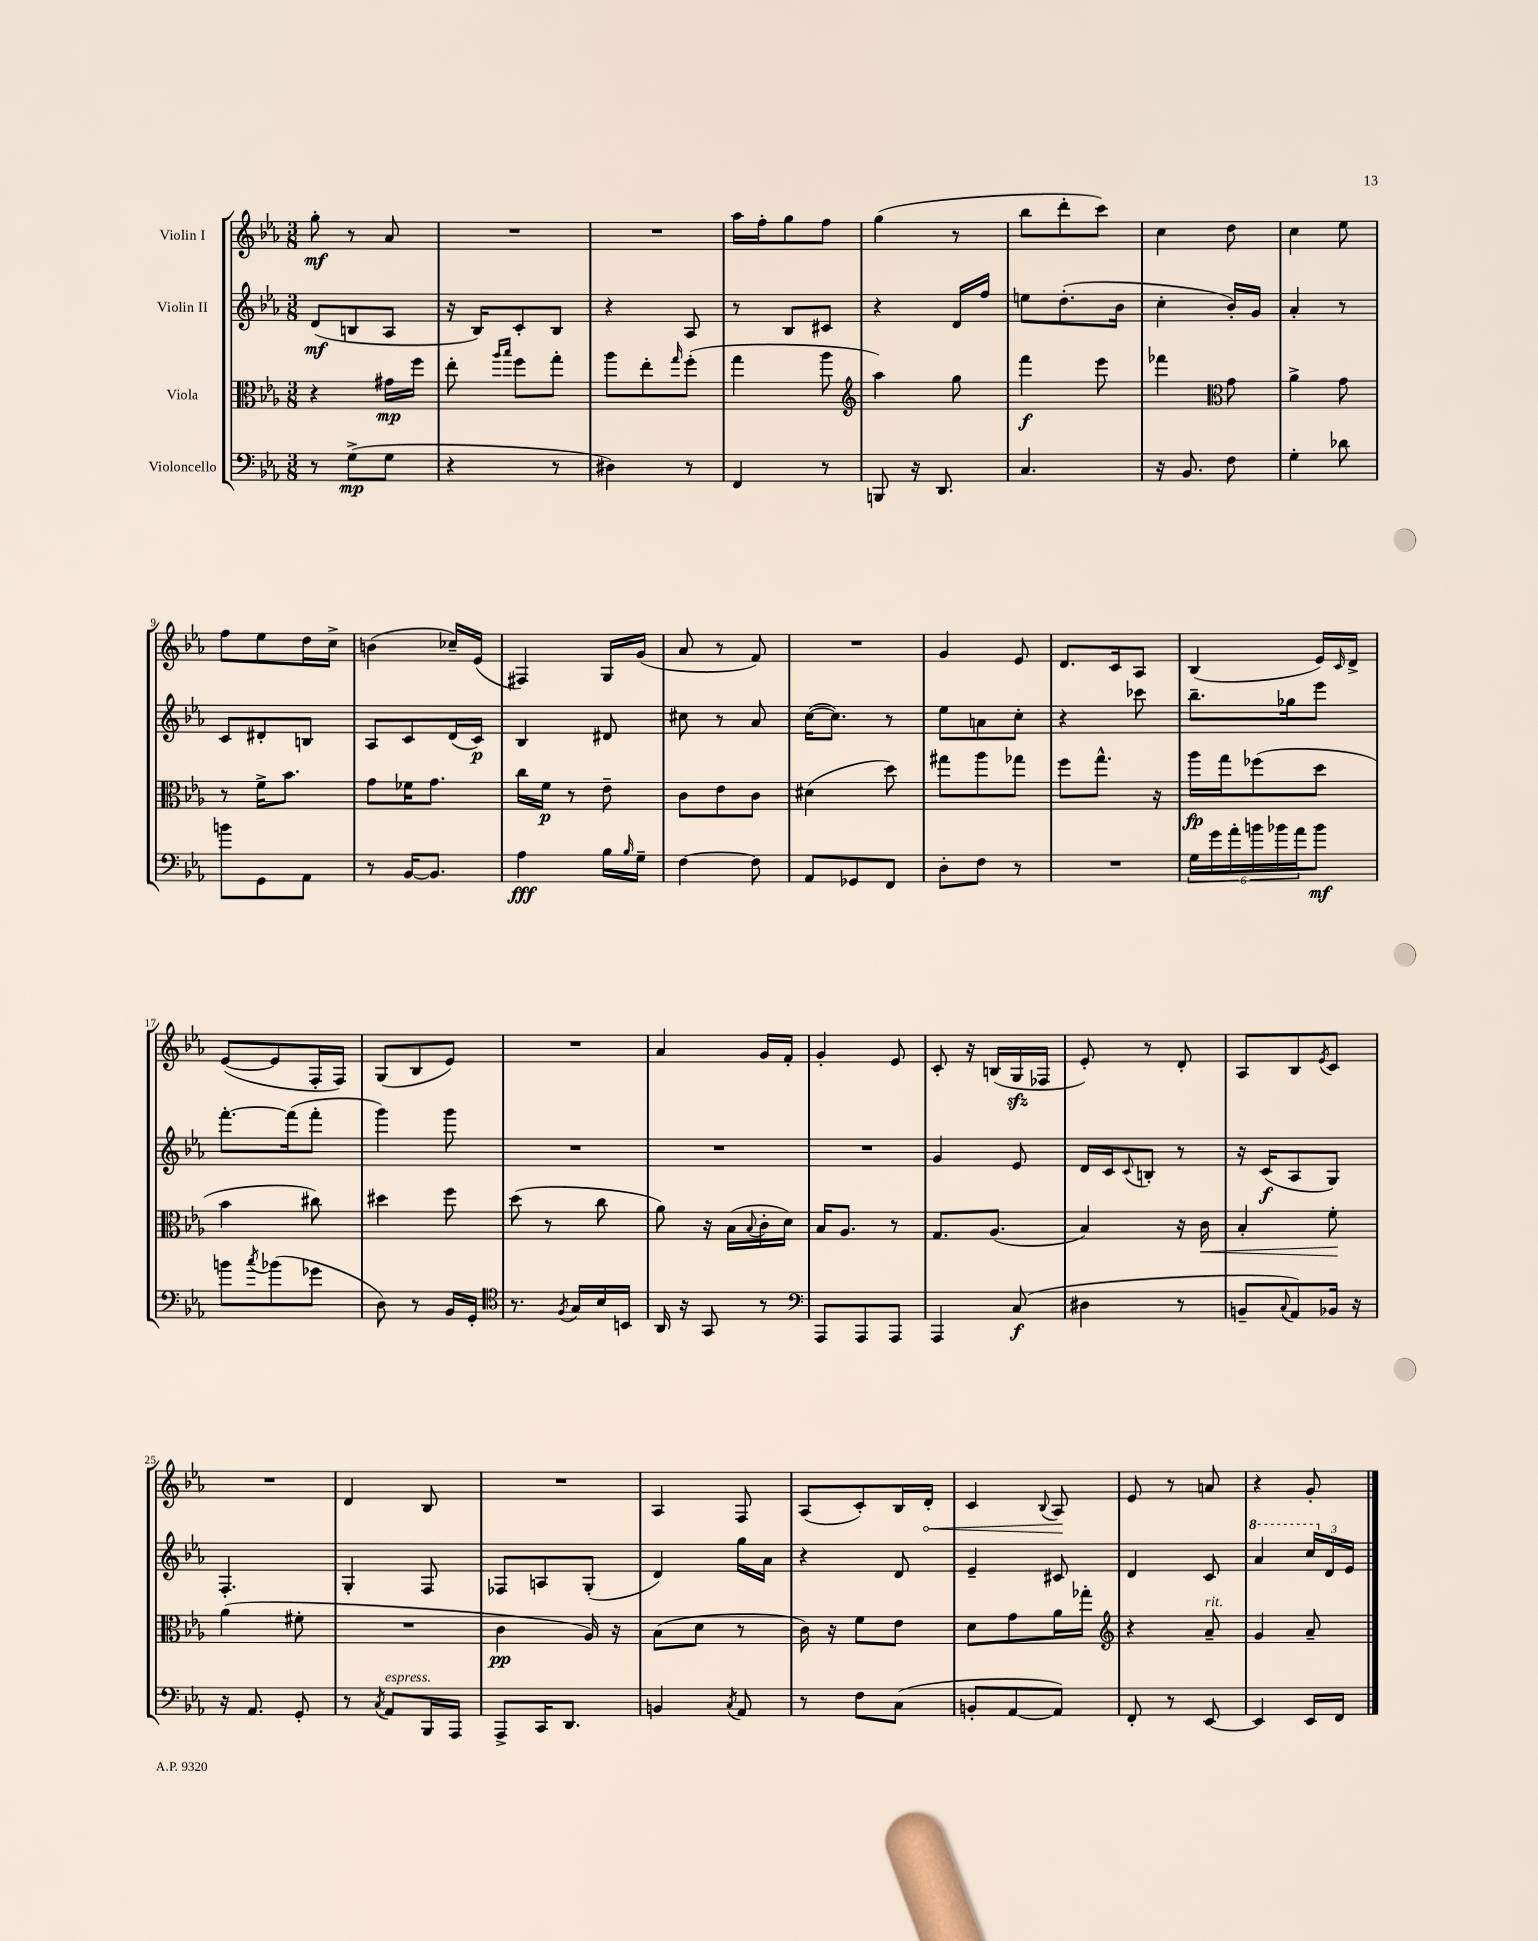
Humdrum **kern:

**kern	**dynam	**kern	**dynam	**kern	**dynam	**kern	**dynam
*part4	*part4	*part3	*part3	*part2	*part2	*part1	*part1
*staff4	*staff4	*staff3	*staff3	*staff2	*staff2	*staff1	*staff1
*I"Violoncello	*	*I"Viola	*	*I"Violin II	*	*I"Violin I	*
*clefF4	*	*clefC3	*	*clefG2	*	*clefG2	*
*k[b-e-a-]	*	*k[b-e-a-]	*	*k[b-e-a-]	*	*k[b-e-a-]	*
*M3/8	*	*M3/8	*	*M3/8	*	*M3/8	*
=1	=1	=1	=1	=1	=1	=1	=1
8r	.	4r	.	(8d/L	mf	8gg'\	mf
(8G^\L	mp	.	.	8Bn/	.	8r	.
8G\J	.	16g#X\LL	mp	8A-/J	.	8a-/	.
.	.	16ff\JJ	.	.	.	.	.
=2	=2	=2	=2	=2	=2	=2	=2
4r	.	8ee-'\	.	16r	.	4.r	.
.	.	.	.	16B-/KL)	.	.	.
.	.	16qqaa-/LL	.	.	.	.	.
.	.	16qqbb-/JJ	.	.	.	.	.
.	.	8ff\L	.	8c'/	.	.	.
8r	.	8gg'\J	.	8B-/J	.	.	.
=3	=3	=3	=3	=3	=3	=3	=3
4D#X\)	.	8aa-\L	.	4r	.	4.r	.
.	.	8ee-'\	.	.	.	.	.
.	.	16qqgg/	.	.	.	.	.
8r	.	(8ff'\J	.	8A-/	.	.	.
=4	=4	=4	=4	=4	=4	=4	=4
4FF/	.	4gg\	.	8r	.	16aa-\LL	.
.	.	.	.	.	.	16ff'\J	.
.	.	.	.	8B-/L	.	8gg\	.
8r	.	8aa-\	.	8c#X/J	.	8ff\J	.
=5	=5	=5	=5	=5	=5	=5	=5
*	*	*clefG2	*	*	*	*	*
8BBBn/	.	4aa-\)	.	4r	.	(4gg\	.
16r	.	.	.	.	.	.	.
8.DD/	.	.	.	.	.	.	.
.	.	8gg\	.	16d/LL	.	8r	.
.	.	.	.	16ff/JJ	.	.	.
=6	=6	=6	=6	=6	=6	=6	=6
4.C/	.	4fff\	f	8een\L	.	8bb-\L	.
.	.	.	.	(8.dd'\	.	8ddd'\	.
.	.	8eee-\	.	.	.	8ccc\J)	.
.	.	.	.	16b-\Jk	.	.	.
=7	=7	=7	=7	=7	=7	=7	=7
16r	.	4fff-X\	.	4cc'\	.	4cc\	.
8.BB-/	.	.	.	.	.	.	.
*	*	*clefC3	*	*	*	*	*
8F\	.	8g\	.	16b-'/LL)	.	8dd\	.
.	.	.	.	16g/JJ	.	.	.
=8	=8	=8	=8	=8	=8	=8	=8
4G'\	.	4a-^\	.	4a-'/	.	4cc\	.
8d-X\	.	8g\	.	8r	.	8ee-\	.
!!LO:LB:g=z
=9	=9	=9	=9	=9	=9	=9	=9
8bn\L	.	8r	.	8c/L	.	8ff\L	.
8GG\	.	16f^\KL	.	8d#X'/	.	8ee-\	.
.	.	8.b-\J	.	.	.	.	.
8AA-\J	.	.	.	8Bn/J	.	16dd\L	.
.	.	.	.	.	.	16cc^\JJ	.
=10	=10	=10	=10	=10	=10	=10	=10
8r	.	8g\L	.	8A-/L	.	(4bn\	.
[16BB-/KL	.	16f-X\K	.	8c/	.	.	.
8.BB-/J]	.	8.g\J	.	.	.	.	.
.	.	.	.	(16d/L	.	16cc-X~/LL)	.
.	.	.	.	16c/JJ)	p	(16e-/JJ	.
=11	=11	=11	=11	=11	=11	=11	=11
4A-\	fff	16cc\LL	.	4B-/	.	4F#X/)	.
.	.	16f\JJ	p	.	.	.	.
.	.	8r	.	.	.	.	.
16B-\LL	.	8e-~\	.	8d#X/	.	16G/LL	.
16qqB-/	.	.	.	.	.	.	.
16G~\JJ	.	.	.	.	.	(16g/JJ	.
=12	=12	=12	=12	=12	=12	=12	=12
[4F\	.	8c\L	.	8cc#X\	.	8a-/	.
.	.	8e-\	.	8r	.	8r	.
8F\]	.	8c\J	.	8a-/	.	8f/)	.
=13	=13	=13	=13	=13	=13	=13	=13
8AA-/L	.	(4d#X\	.	([16cc\KL	.	4.r	.
.	.	.	.	8.cc\J])	.	.	.
8GG-X/	.	.	.	.	.	.	.
8FF/J	.	8dd\)	.	8r	.	.	.
=14	=14	=14	=14	=14	=14	=14	=14
8D'\L	.	8gg#X\L	.	8ee-\L	.	4g/	.
8F\J	.	8aa-\	.	8an\	.	.	.
8r	.	8gg-X\J	.	8cc'\J	.	8e-/	.
=15	=15	=15	=15	=15	=15	=15	=15
4.r	.	8ff\L	.	4r	.	8.d/L	.
.	.	8.gg^^\J	.	.	.	.	.
.	.	.	.	.	.	16c/k	.
.	.	.	.	8ccc-X\	.	8A-/J	.
.	.	16r	.	.	.	.	.
=16	=16	=16	=16	=16	=16	=16	=16
24G\LL	.	16aa-\LL	fp	8.bb-~\L	.	(4B-/	.
24g\	.	.	.	.	.	.	.
.	.	16gg\J	.	.	.	.	.
24a-'\	.	.	.	.	.	.	.
24bn\	.	(8ff-X\	.	.	.	.	.
24b-X\	.	.	.	.	.	.	.
.	.	.	.	16gg-X\k	.	.	.
24a-\J	.	.	.	.	.	.	.
8b-\J	mf	8dd\J	.	8eee-\J	.	16e-/LL)	.
.	.	.	.	.	.	16qqc/	.
.	.	.	.	.	.	16d^/JJ	.
!!LO:LB:g=z
=17	=17	=17	=17	=17	=17	=17	=17
8bn\L	.	4b-\	.	[8.fff'\L	.	([8e-/L	.
8qcc/	.	.	.	.	.	.	.
(8b-X\	.	.	.	.	.	8e-/]	.
.	.	.	.	(16fff\k]	.	.	.
8g-X\J	.	8cc#X\)	.	8fff'\J	.	16F'/L	.
.	.	.	.	.	.	16F/JJ)	.
=18	=18	=18	=18	=18	=18	=18	=18
8D\)	.	4dd#X\	.	4ggg\)	.	(8G/L	.
8r	.	.	.	.	.	8B-/	.
16BB-/LL	.	8ff\	.	8ggg\	.	8e-/J)	.
16GG'/JJ	.	.	.	.	.	.	.
=19	=19	=19	=19	=19	=19	=19	=19
*clefC4	*	*	*	*	*	*	*
8.r	.	(8dd\	.	4.r	.	4.r	.
.	.	8r	.	.	.	.	.
8qF/	.	.	.	.	.	.	.
16G/LL	.	.	.	.	.	.	.
16B-/	.	8cc\	.	.	.	.	.
16BBn/JJ	.	.	.	.	.	.	.
=20	=20	=20	=20	=20	=20	=20	=20
16AA-/	.	8a-\)	.	4.r	.	4a-/	.
16r	.	.	.	.	.	.	.
8GG/	.	16r	.	.	.	.	.
.	.	(16B-\LL	.	.	.	.	.
.	.	8qqB-/	.	.	.	.	.
8r	.	16c'\	.	.	.	16g/LL	.
.	.	16d\JJ)	.	.	.	16f'/JJ	.
=21	=21	=21	=21	=21	=21	=21	=21
*clefF4	*	*	*	*	*	*	*
8AAA-/L	.	16B-/KL	.	4.r	.	4g'/	.
.	.	8.A-/J	.	.	.	.	.
8AAA-/	.	.	.	.	.	.	.
8AAA-/J	.	8r	.	.	.	8e-/	.
=22	=22	=22	=22	=22	=22	=22	=22
4AAA-/	.	8.G/L	.	4g/	.	8c'/	.
.	.	.	.	.	.	16r	.
.	.	(8.A-/J	.	.	.	(16Bn/LL	.
(8C/	f	.	.	8e-/	.	16Gzz/	.
.	.	.	.	.	.	16F-X/JJ	.
=23	=23	=23	=23	=23	=23	=23	=23
4D#X\	.	4B-/)	.	16d/LL	.	8e-'/)	.
.	.	.	.	16c/J	.	.	.
.	.	.	.	8qqc/	.	.	.
.	.	.	.	8Bn'/J	.	8r	.
8r	.	16r	.	8r	.	8d'/	.
!	!	!	!LO:HP:b	!	!	!	!
.	.	16c\	<	.	.	.	.
=24	=24	=24	=24	=24	=24	=24	=24
8BBn~/L	.	4B-'/	.	16r	.	8A-/L	.
.	.	.	.	(16c/KL	f	.	.
8qqC/	.	.	.	.	.	.	.
8AA-/)	.	.	.	8A-/	.	8B-/	.
.	.	.	.	.	.	8qe-/	.
16BB-X/Jk	.	8f'\	.	8G/J)	.	8c/J	.
16r	.	.	.	.	.	.	.
.	.	.	[	.	.	.	.
!!LO:LB:g=z
=25	=25	=25	=25	=25	=25	=25	=25
16r	.	(4a-\	.	4.F'/	.	4.r	.
8.AA-/	.	.	.	.	.	.	.
8GG'/	.	8f#X'\	.	.	.	.	.
=26	=26	=26	=26	=26	=26	=26	=26
8r	.	4.r	.	4G'/	.	4d/	.
8qC/	.	.	.	.	.	.	.
!LO:TX:a:i:t=espress.	!	!	!	!	!	!	!
8AA-/L	.	.	.	.	.	.	.
16BBB-/L	.	.	.	8F/	.	8B-/	.
16AAA-/JJ	.	.	.	.	.	.	.
=27	=27	=27	=27	=27	=27	=27	=27
8AAA-^/L	.	4c\	pp	8F-X/L	.	4.r	.
16CC/K	.	.	.	8An/	.	.	.
8.DD/J	.	.	.	.	.	.	.
.	.	16A-/)	.	(8G'/J	.	.	.
.	.	16r	.	.	.	.	.
=28	=28	=28	=28	=28	=28	=28	=28
4BBn/	.	(8B-\L	.	4d/)	.	4A-/	.
.	.	8d\J	.	.	.	.	.
8qC/	.	.	.	.	.	.	.
8AA-/	.	8r	.	16gg\LL	.	8F/	.
.	.	.	.	16a-\JJ	.	.	.
=29	=29	=29	=29	=29	=29	=29	=29
8r	.	16c\)	.	4r	.	(8A-/L	.
.	.	16r	.	.	.	.	.
8F\L	.	8f\L	.	.	.	8c'/)	.
(8C\J	.	8e-\J	.	8d/	.	16B-/L	.
!	!	!	!	!	!	!	!LO:HP:b
.	.	.	.	.	.	16d'/JJ	<
=30	=30	=30	=30	=30	=30	=30	=30
8BBn'/L	.	8d\L	.	4e-~/	.	4c/	.
[8AA-/	.	8g\	.	.	.	.	.
.	.	.	.	.	.	8qqB-/	.
8AA-/J])	.	16a-\L	.	8c#X/	.	8A-/	.
.	.	16gg-X'\JJ	.	.	.	.	.
.	.	.	.	.	.	.	[
=31	=31	=31	=31	=31	=31	=31	=31
*	*	*clefG2	*	*	*	*	*
8FF'/	.	4r	.	4d/	.	8e-/	.
8r	.	.	.	.	.	8r	.
!	!	!LO:TX:a:i:t=rit.	!	!	!	!	!
[8EE-/	.	8a-~/	.	8c/	.	8an/	.
=32	=32	=32	=32	=32	=32	=32	=32
*	*	*	*	*8va	*	*	*
4EE-/]	.	4g/	.	4aa-/	.	4r	.
16EE-/LL	.	8a-~/	.	24ccc/LL	.	8g'/	.
*	*	*	*	*X8va	*	*	*
.	.	.	.	24d/	.	.	.
16FF/JJ	.	.	.	.	.	.	.
.	.	.	.	24e-/JJ	.	.	.
==	==	==	==	==	==	==	==
*-	*-	*-	*-	*-	*-	*-	*-
